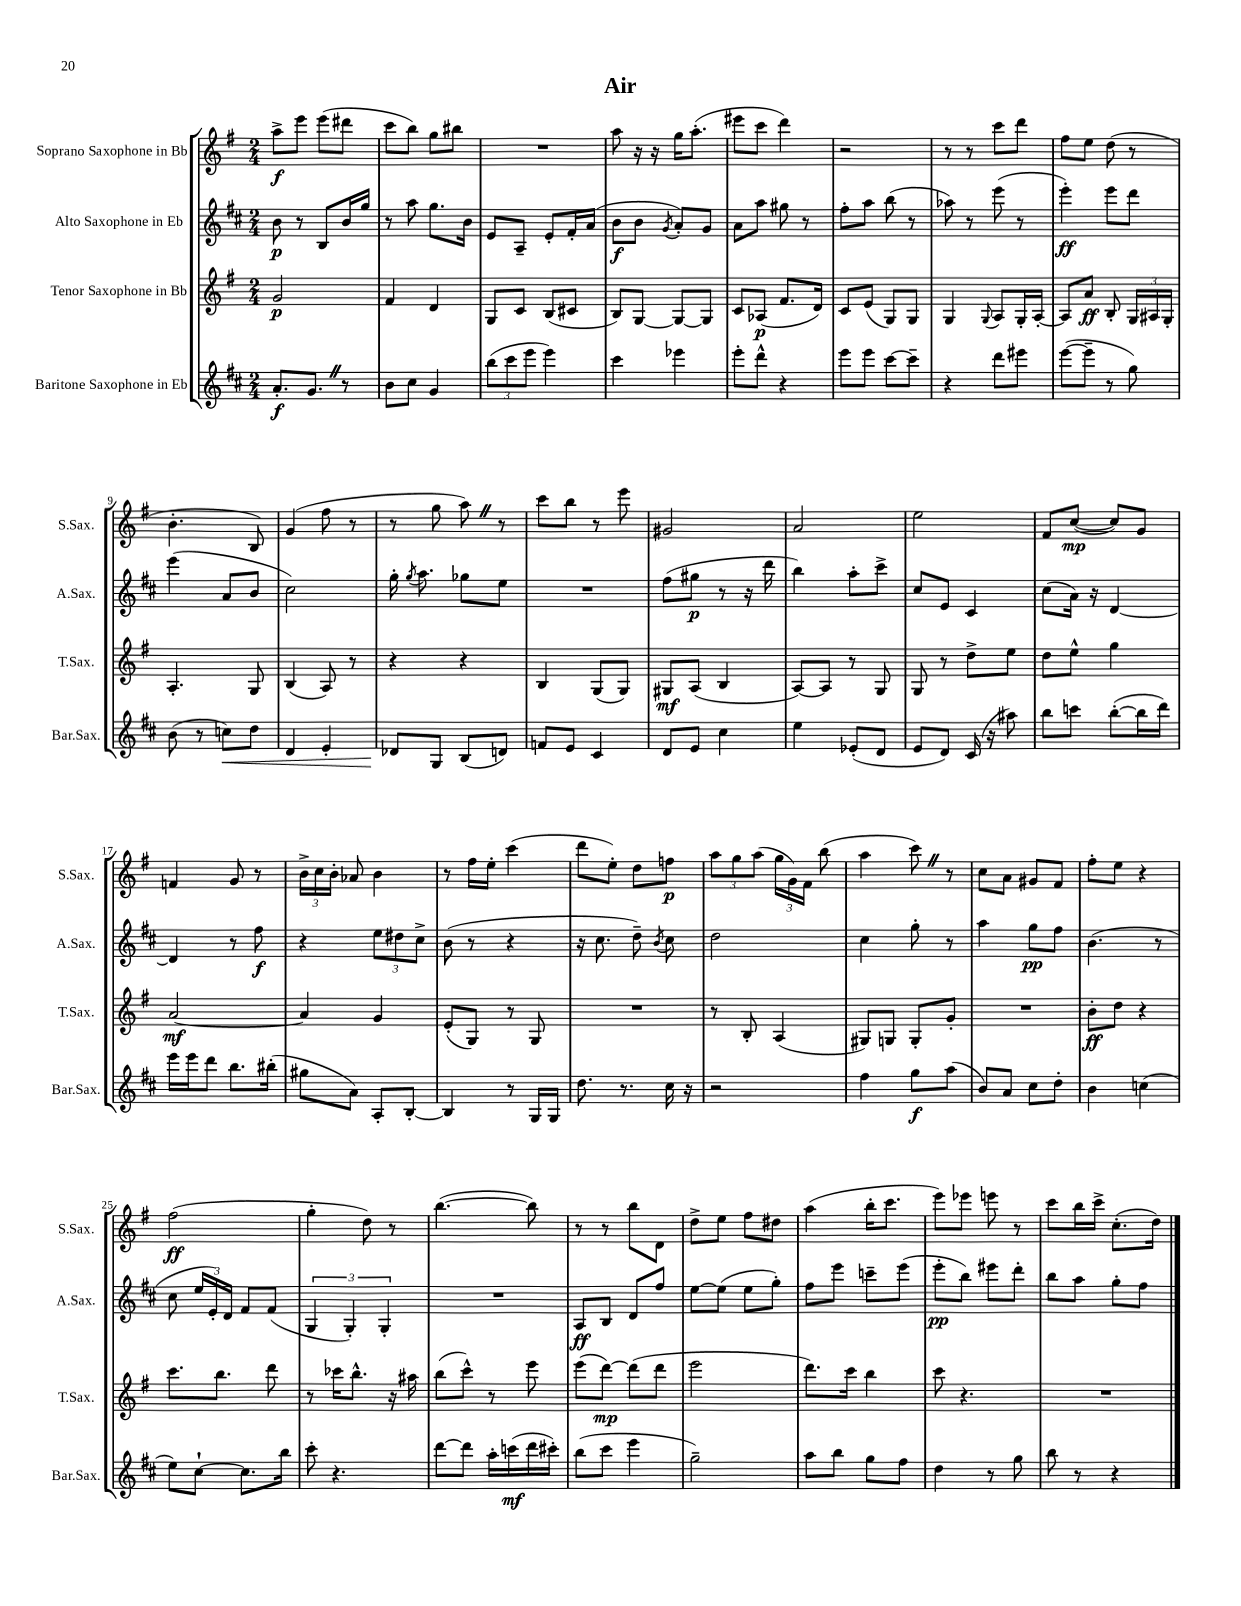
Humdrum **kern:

**kern	**kern	**kern	**kern
*staff4	*staff3	*staff2	*staff1
*clefG2	*clefG2	*clefG2	*clefG2
*k[f#c#]	*k[f#]	*k[f#c#]	*k[f#]
*M2/4	*M2/4	*M2/4	*M2/4
8.a'/L	2g/	8b\	8aa^\L
.	.	8r	8eee\J
8.g/J	.	.	.
.	.	8B/L	(8eee\L
8r	.	16b/L	8ddd#\J
.	.	16gg/JJ	.
=	=	=	=
8b\L	4f#/	8r	8ccc\L
8cc#\J	.	8aa\	8bb\J)
4g/	4d/	8.gg\L	8gg\L
.	.	.	8bb#\J
.	.	16b\Jk	.
=	=	=	=
(12bb\L	8G/L	8e/L	2r
12ccc#\	.	.	.
.	8c/J	8A~/J	.
12eee\J	.	.	.
4eee\)	(8B/L	8e'/L	.
.	8c#/J	16f#'/L	.
.	.	(16a/JJ	.
=	=	=	=
4ccc#\	8B/L)	8b\L	8aa\
.	[8G/J	8b\J	16r
.	.	.	16r
.	.	8qg/	.
4eee-\	8G/_L	8a'/L)	16gg\LK
.	.	.	(8.aa'\J
.	8G/]J	8g/J	.
=	=	=	=
8eee'\L	8c/L	8a\L	8eee#\L
8ddd^^\J	(8A-/J	8aa\J	8ccc\J
4r	8.f#/L	8gg#\	4ddd\)
.	.	8r	.
.	16d/Jk)	.	.
=	=	=	=
8eee\L	8c/L	8ff#'\L	2r
8eee\J	(8e/J	8aa\J	.
[8ccc#\L	8G/L)	(8bb\	.
8ccc#~\]J	8G/J	8r	.
=	=	=	=
4r	4G/	8aa-\)	8r
.	.	8r	8r
.	8qqG/	.	.
8ddd\L	8A/L	(8eee\	8ccc\L
8eee#\J	16G'/L	8r	8ddd\J
.	[16A'/JJ	.	.
=	=	=	=
([8eee\L	8A/]L	4eee'\)	8ff#\L
8eee~\]J	8a/J	.	8ee\J
8r	8B'/	8eee\L	(8dd\
8gg\)	24G/LL	8ddd\J	8r
.	24A#/	.	.
.	24G'/JJ	.	.
=	=	=	=
(8b\	4.A'/	(4eee\	4.b'\
8r	.	.	.
8cc\L)	.	8a/L	.
8dd\J	8G/	8b/J	8B/)
=	=	=	=
4d/	(4B/	2cc#\)	(4g/
4e'/	8A/)	.	8ff#\
.	8r	.	8r
=	=	=	=
8d-/L	4r	16gg'\	8r
.	.	8qgg/	.
.	.	8.aa\	.
8G/J	.	.	8gg\
(8B/L	4r	8gg-\L	8aa\)
8d/J)	.	8ee\J	8r
=	=	=	=
8f/L	4B/	2r	8ccc\L
8e/J	.	.	8bb\J
4c#/	(8G/L	.	8r
.	8G/J)	.	8eee\
=	=	=	=
8d/L	8G#/L	(8ff#\L	2g#/
8e/J	(8A/J	8gg#\J	.
4cc#\	4B/	8r	.
.	.	16r	.
.	.	16ddd\	.
=	=	=	=
4ee\	[8A/L)	4bb\)	2a/
.	8A/]J	.	.
(8e-'/L	8r	8aa'\L	.
8d/J	8G/	8ccc#^\J	.
=	=	=	=
8e/L	8G/	8cc#/L	2ee\
8d/J)	8r	8e/J	.
(16c#/	8dd^\L	4c#/	.
16r	.	.	.
8aa#\)	8ee\J	.	.
=	=	=	=
8bb\L	8dd\L	(8cc#\L	8f#/L
8ccc\J	8ee^^\J	16a\Jk)	([8cc/J
.	.	16r	.
([8bb'\L	4gg\	[4d/	8cc/]L)
16bb\]L	.	.	8g/J
16ddd\JJ)	.	.	.
=	=	=	=
16eee\LL	[2a/	4d/]	4f/
16eee\J	.	.	.
8ddd\J	.	.	.
8.bb\L	.	8r	8g/
.	.	8ff#\	8r
(16bb#'\Jk	.	.	.
=	=	=	=
8gg#\L	4a/]	4r	24b^\LL
.	.	.	24cc\
.	.	.	24b'\JJ
8a\J)	.	.	8a-/
8A'/L	4g/	12ee\L	4b\
.	.	12dd#\	.
[8B'/J	.	.	.
.	.	12cc#^\J	.
=	=	=	=
4B/]	(8e'/L	(8b\	8r
.	8G/J)	8r	16ff#\LL
.	.	.	16ee'\JJ
8r	8r	4r	(4ccc\
16G/LL	8G/	.	.
16G/JJ	.	.	.
=	=	=	=
8.dd\	2r	16r	8ddd\L
.	.	8.cc#\	.
.	.	.	8ee'\J)
8.r	.	.	.
.	.	8dd~\)	8dd\L
.	.	8qb/	.
16cc#\	.	8cc#\	8ff\J
16r	.	.	.
=	=	=	=
2r	8r	2dd\	12aa\L
.	.	.	12gg\
.	8B'/	.	.
.	.	.	(12aa\J
.	(4A/	.	24gg\LL
.	.	.	24g\)
.	.	.	24f#\JJ
.	.	.	(8bb\
=	=	=	=
4ff#\	8G#/L)	4cc#\	4aa\
.	8G/J	.	.
8gg\L	8G'/L	8gg'\	8ccc\)
(8aa\J	8g'/J	8r	8r
=	=	=	=
8b/L)	2r	4aa\	8cc\L
8a/J	.	.	8a\J
8cc#\L	.	8gg\L	8g#/L
8dd'\J	.	8ff#\J	8f#/J
=	=	=	=
4b\	8b'\L	(4.b\	8ff#'\L
.	8dd\J	.	8ee\J
(4cc\	4r	.	4r
.	.	8r	.
=	=	=	=
8ee\L)	8.ccc\L	8cc#\	(2ff#\
[8cc#`\J	.	24ee/LL	.
.	.	24e'/)	.
.	8.bb\J	.	.
.	.	24d/JJ	.
8.cc#\]L	.	8f#/L	.
.	8ddd\	(8f#/J	.
16bb\Jk	.	.	.
=	=	=	=
8ccc#'\	8r	6G/	4gg'\
4.r	16ccc-\LK	.	.
.	.	6G'/)	.
.	8.bb^^\J	.	.
.	.	.	8dd\)
.	.	6G'/	.
.	16r	.	8r
.	16aa#\	.	.
=	=	=	=
[8ddd\L	(8bb\L	2r	([4.bb\
8ddd\]J	8ccc^^\J)	.	.
16aa'\LL	8r	.	.
(16ccc\	.	.	.
16ddd\	8eee\	.	8bb\])
16ccc#'\JJ)	.	.	.
=	=	=	=
(8bb\L	(8eee\L	8A/L	8r
8ccc#\J	[8ddd\J)	8B/J	8r
4eee\	(8ddd\]L	8d/L	8bb\L
.	8ddd\J	8ff#/J	8d\J
=	=	=	=
2gg~\)	2eee\	[8ee\L	8dd^\L
.	.	(8ee\]J	8ee\J
.	.	8ee\L	8ff#\L
.	.	8gg'\J)	8dd#\J
=	=	=	=
8aa\L	8.ddd\L)	8ff#\L	(4aa\
8bb\J	.	8eee\J	.
.	16ccc\Jk	.	.
8gg\L	4bb\	8ccc~\L	16bb'\LK
.	.	.	8.ccc\J
8ff#\J	.	(8eee\J	.
=	=	=	=
4dd\	8ccc\	8eee'\L	8eee\L)
.	4.r	8bb\J)	8eee-\J
8r	.	8eee#\L	8eee\
8gg\	.	8ddd'\J	8r
=	=	=	=
8bb\	2r	8bb\L	8ccc\L
8r	.	8aa\J	16bb\L
.	.	.	16ccc^\JJ
4r	.	8gg'\L	(8.cc'\L
.	.	8ff#\J	.
.	.	.	16dd\Jk)
==	==	==	==
*-	*-	*-	*-
